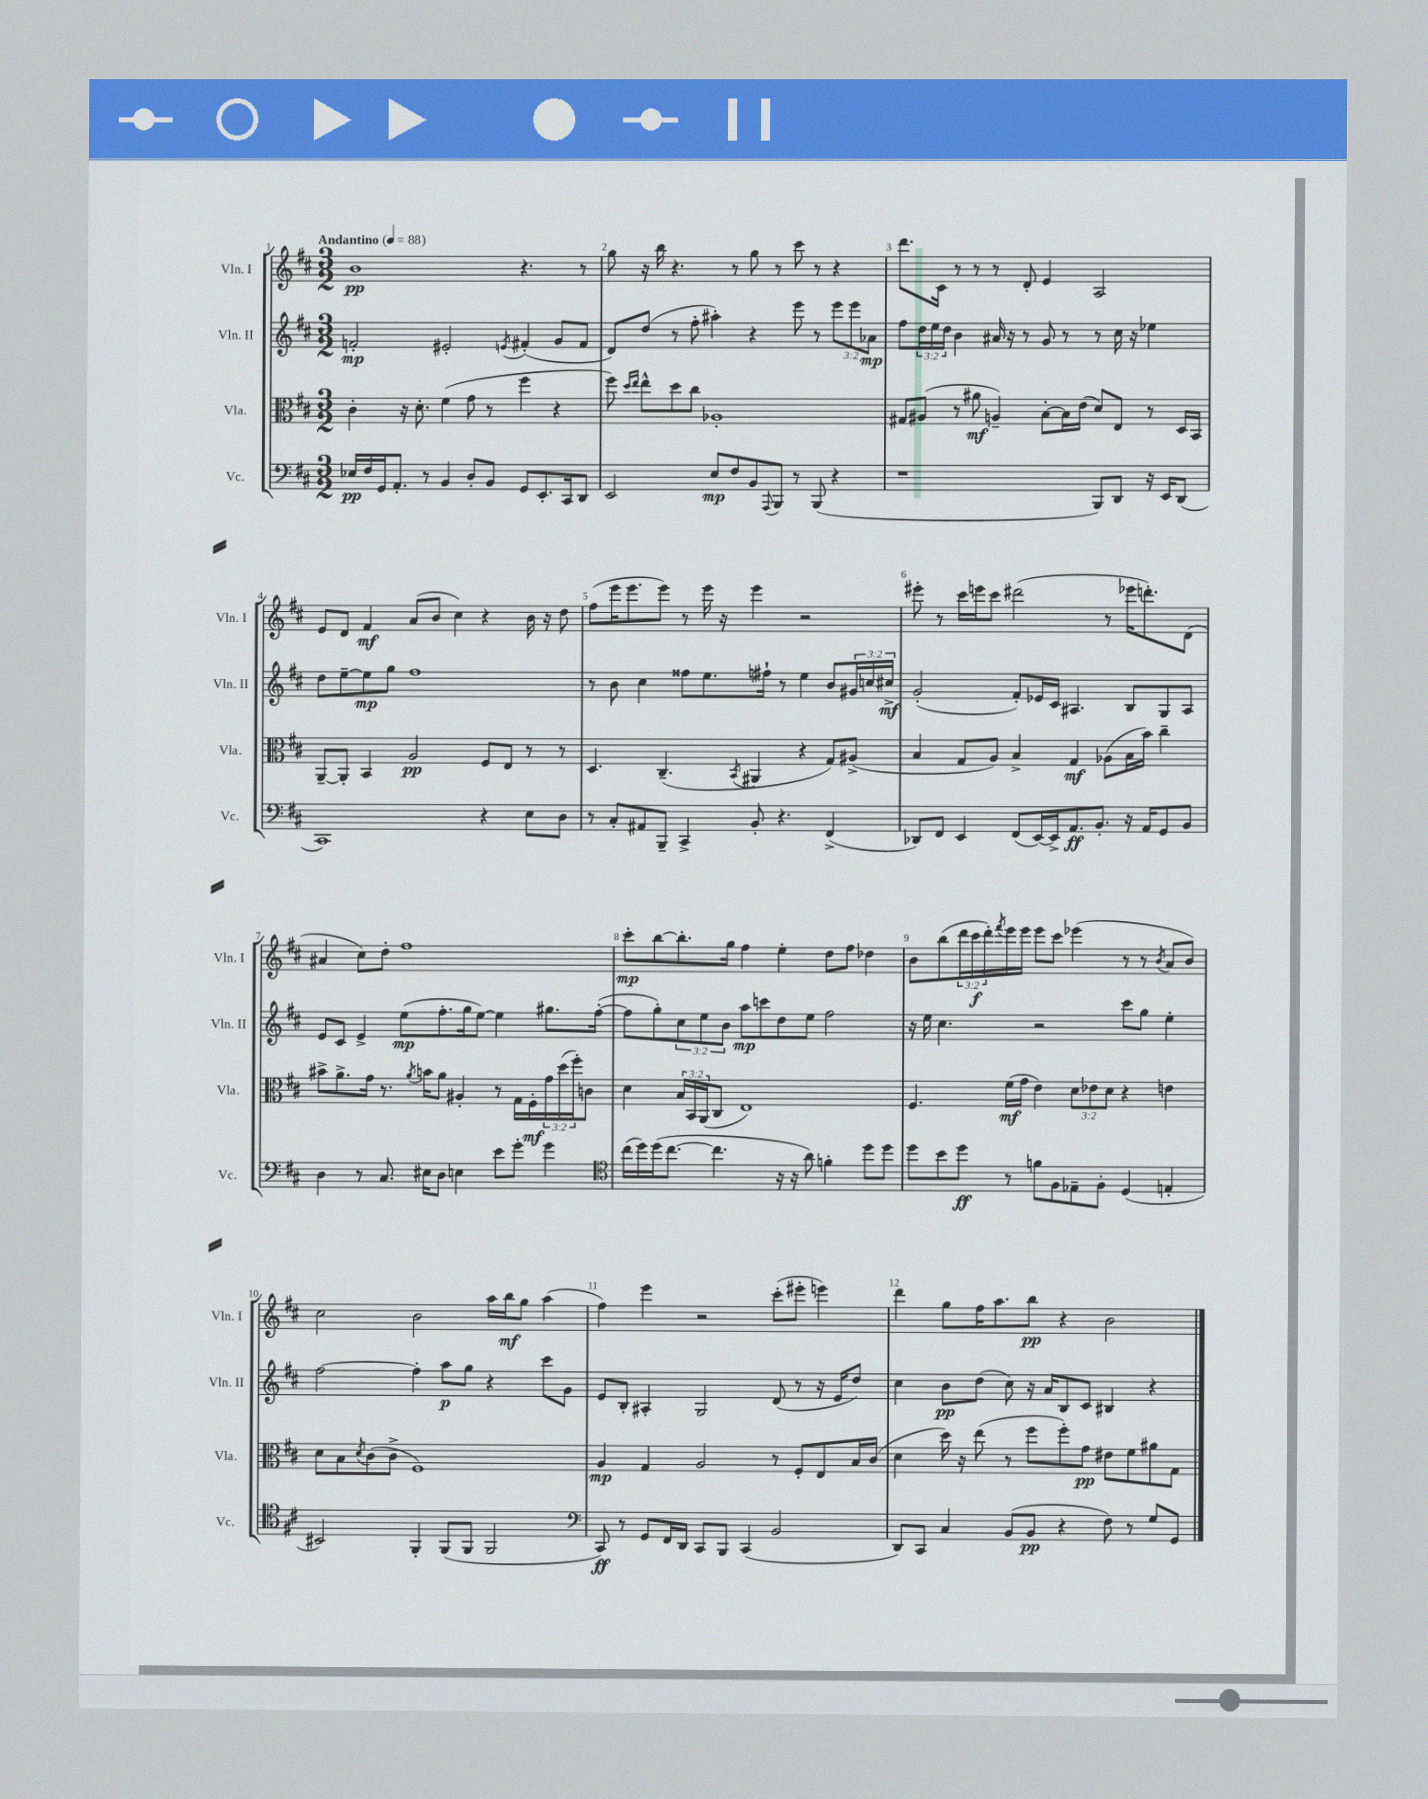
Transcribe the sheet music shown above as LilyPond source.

<<
\new StaffGroup <<
\new Staff = "s0" \with { instrumentName = "Vln. I" shortInstrumentName = "Vln. I" } {
    \clef treble \key d \major \numericTimeSignature \time 3/2 \override Staff.TupletNumber.text = #tuplet-number::calc-fraction-text \tempo "Andantino" 4 = 88
    b'1\pp r4. r8 |
    g''8 r16 b''16 r4. r8 g''8 r8 cis'''8 r8 r4 |
    d'''8. cis'16 r8 r8 r8 d'8-. e'4 a2 |
    e'8 d'8 fis'4\mf a'8( b'8 cis''4) r4 b'16 r16 d''8 |
    fis''8( e'''16 e'''8. e'''8) r8 e'''16 r16 e'''4 r2 |
    eis'''8-. r8 cis'''16 e'''16 cis'''8 dis'''2( r8 ees'''16 d'''8.-.) d'8( |
    ais'4 cis''8) d''8-. fis''1 |
    cis'''8-.\mp b''8~ b''8.-. g''16 fis''4 e''4-. d''8 fis''8 des''4 |
    b'8 b''8( \tuplet 3/2 { d'''16 cis'''16\f d'''16-.) } \acciaccatura { fis'''8 } e'''16 e'''16 e'''8 cis'''8 ees'''4( r8 r8 \acciaccatura { b'8 } a'8 b'8) |
    cis''2 b'2 a''16 b''16\mf g''8 a''4( |
    fis''4) e'''4 r2 cis'''8-.( eis'''8-. e'''4) |
    d'''4 g''8 fis''16 a''8. b''8\pp r4 b'2 \bar "|." |
}
\new Staff = "s1" \with { instrumentName = "Vln. II" shortInstrumentName = "Vln. II" } {
    \clef treble \key d \major \numericTimeSignature \time 3/2 \override Staff.TupletNumber.text = #tuplet-number::calc-fraction-text
    f'2-.\mp eis'2-. \acciaccatura { e'8 } fis'4-.( g'8 fis'8 |
    d'8) d''8( r8 fis''8-. ais''4-.) r4 e'''8 r8 \tuplet 3/2 { e'''8 e'''8 aes'8\mp } |
    fis''8 \tuplet 3/2 { d''16 e''16 d''16 } b'4 ais'16 r16 r8 g'8 r8 r8 cis''16 r16 ees''4 |
    d''8 e''8~-- e''8\mp g''8 fis''1 |
    r8 b'8 cis''4 fisis''8 e''8. fis''16-! r8 e''4 b'8 \tuplet 3/2 { gis'16 c''16 cis''16->\mf } |
    g'2-.( fis'8-.) ees'16 cis'16 ais4. b8 g8 ais8 |
    e'8 cis'8 e'4-> e''8\mp( fis''8.-. g''16 e''8~) e''4 gis''8. fis''16~-.( |
    fis''8 g''8-.) \tuplet 3/2 { cis''8 e''8 b'8 } a''8\mp c'''8 d''8 e''8 fis''2 |
    r16 e''16 cis''4. r2 cis'''8 g''8 e''4-. |
    fis''2~ fis''4-. a''8\p g''8 r4 cis'''8 g'8 |
    e'8 b8-. ais4-. g2 d'8( r8 r16 e'16 d''8) |
    cis''4 b'8\pp d''8( cis''8) r16 a'16 b8 cis'8 bis4 r4 \bar "|." |
}
\new Staff = "s2" \with { instrumentName = "Vla." shortInstrumentName = "Vla." } {
    \clef alto \key d \major \numericTimeSignature \time 3/2 \override Staff.TupletNumber.text = #tuplet-number::calc-fraction-text
    cis'4-. r16 d'8.-. fis'4( g'8 r8 fis''4 r4 |
    fis''8) \grace { d''16 e''16 } e''8-^ d''8 cis''8 aes1-. |
    gis8 ais8( r8 ais'8\mf a4--) b8~-. b16 e'16( d'8) e8 r8 d16 b,16 |
    a,8~-- a,8-. b,4 a2\pp fis8 e8 r8 r8 |
    d4. cis4.--( \acciaccatura { b,8 } ais,4 r4 g8) ais8->( |
    b4 g8 a8) b4-> g4\mf aes8( b16 b'16) cis''4-- |
    bis'8-> a'8.-> g'16 r8. \acciaccatura { a'8 } b'16 a'8 ais4-. r8 g16 fis16-.\mf \tuplet 3/2 { g'16 d''16( fis''16-.) } c'8 |
    d'4 \tuplet 3/2 { b16 b,16 a,16( } cis8 e1) |
    fis4. fis'16\mf( g'16 e'4) \tuplet 3/2 { d'8 ees'8 d'8 } r4 e'4 |
    d'8 b8 \acciaccatura { d'8 } cis'8( cis'8-> fis1) |
    a4\mp g4 a2 r8 fis8-. e8 b16 cis'16( |
    d'4 d''16) r16 e''8( r8 fis''8 fis''8-.) g'8\pp eis'8 fis'8 ais'8 g8 \bar "|." |
}
\new Staff = "s3" \with { instrumentName = "Vc." shortInstrumentName = "Vc." } {
    \clef bass \key d \major \numericTimeSignature \time 3/2
    ees16\pp fis16 g,16 a,8.-. r8 b,4 d8-. b,8 g,8 e,8.-. cis,16 d,8 |
    e,2 e8\mp fis8 b,8 \appoggiatura { a,,8 } b,,8 r8 b,,8( r4 |
    r1 b,,8) d,8 r16 e,16 d,8( |
    cis,1) r4 e8 d8 |
    r8 cis8-. ais,8 b,,8-- cis,4-> b,8-. r4. fis,4->( |
    des,8) fis,8 e,4 fis,8( e,16~) e,16-> a,8.\ff b,8.-. r16 a,16 g,8 b,8 |
    d4 r8 cis8. eis16 d8 e4 e'8 g'8-. g'4 |
    \clef tenor cis''16( d''16) d''16( cis''8.~ cis''4. r16 r16 a'8) f'4-. d''8 d''8 |
    d''8 b'8 d''8\ff r8 f'8 fis8 ees8-- fis8-. d4( e4-. |
    bis,2) fis,4-. fis,8( fis,8 fis,2 |
    \clef bass cis,8\ff) r8 g,8 fis,16 d,16 cis,8 b,,8 cis,4( b,2 |
    d,8) cis,8 cis4 b,8( b,8\pp r4 fis8) r8 g8 g,8 \bar "|." |
}
>>
>>
\layout { \context { \Score \override BarNumber.break-visibility = ##(#f #t #t) barNumberVisibility = #all-bar-numbers-visible } }
